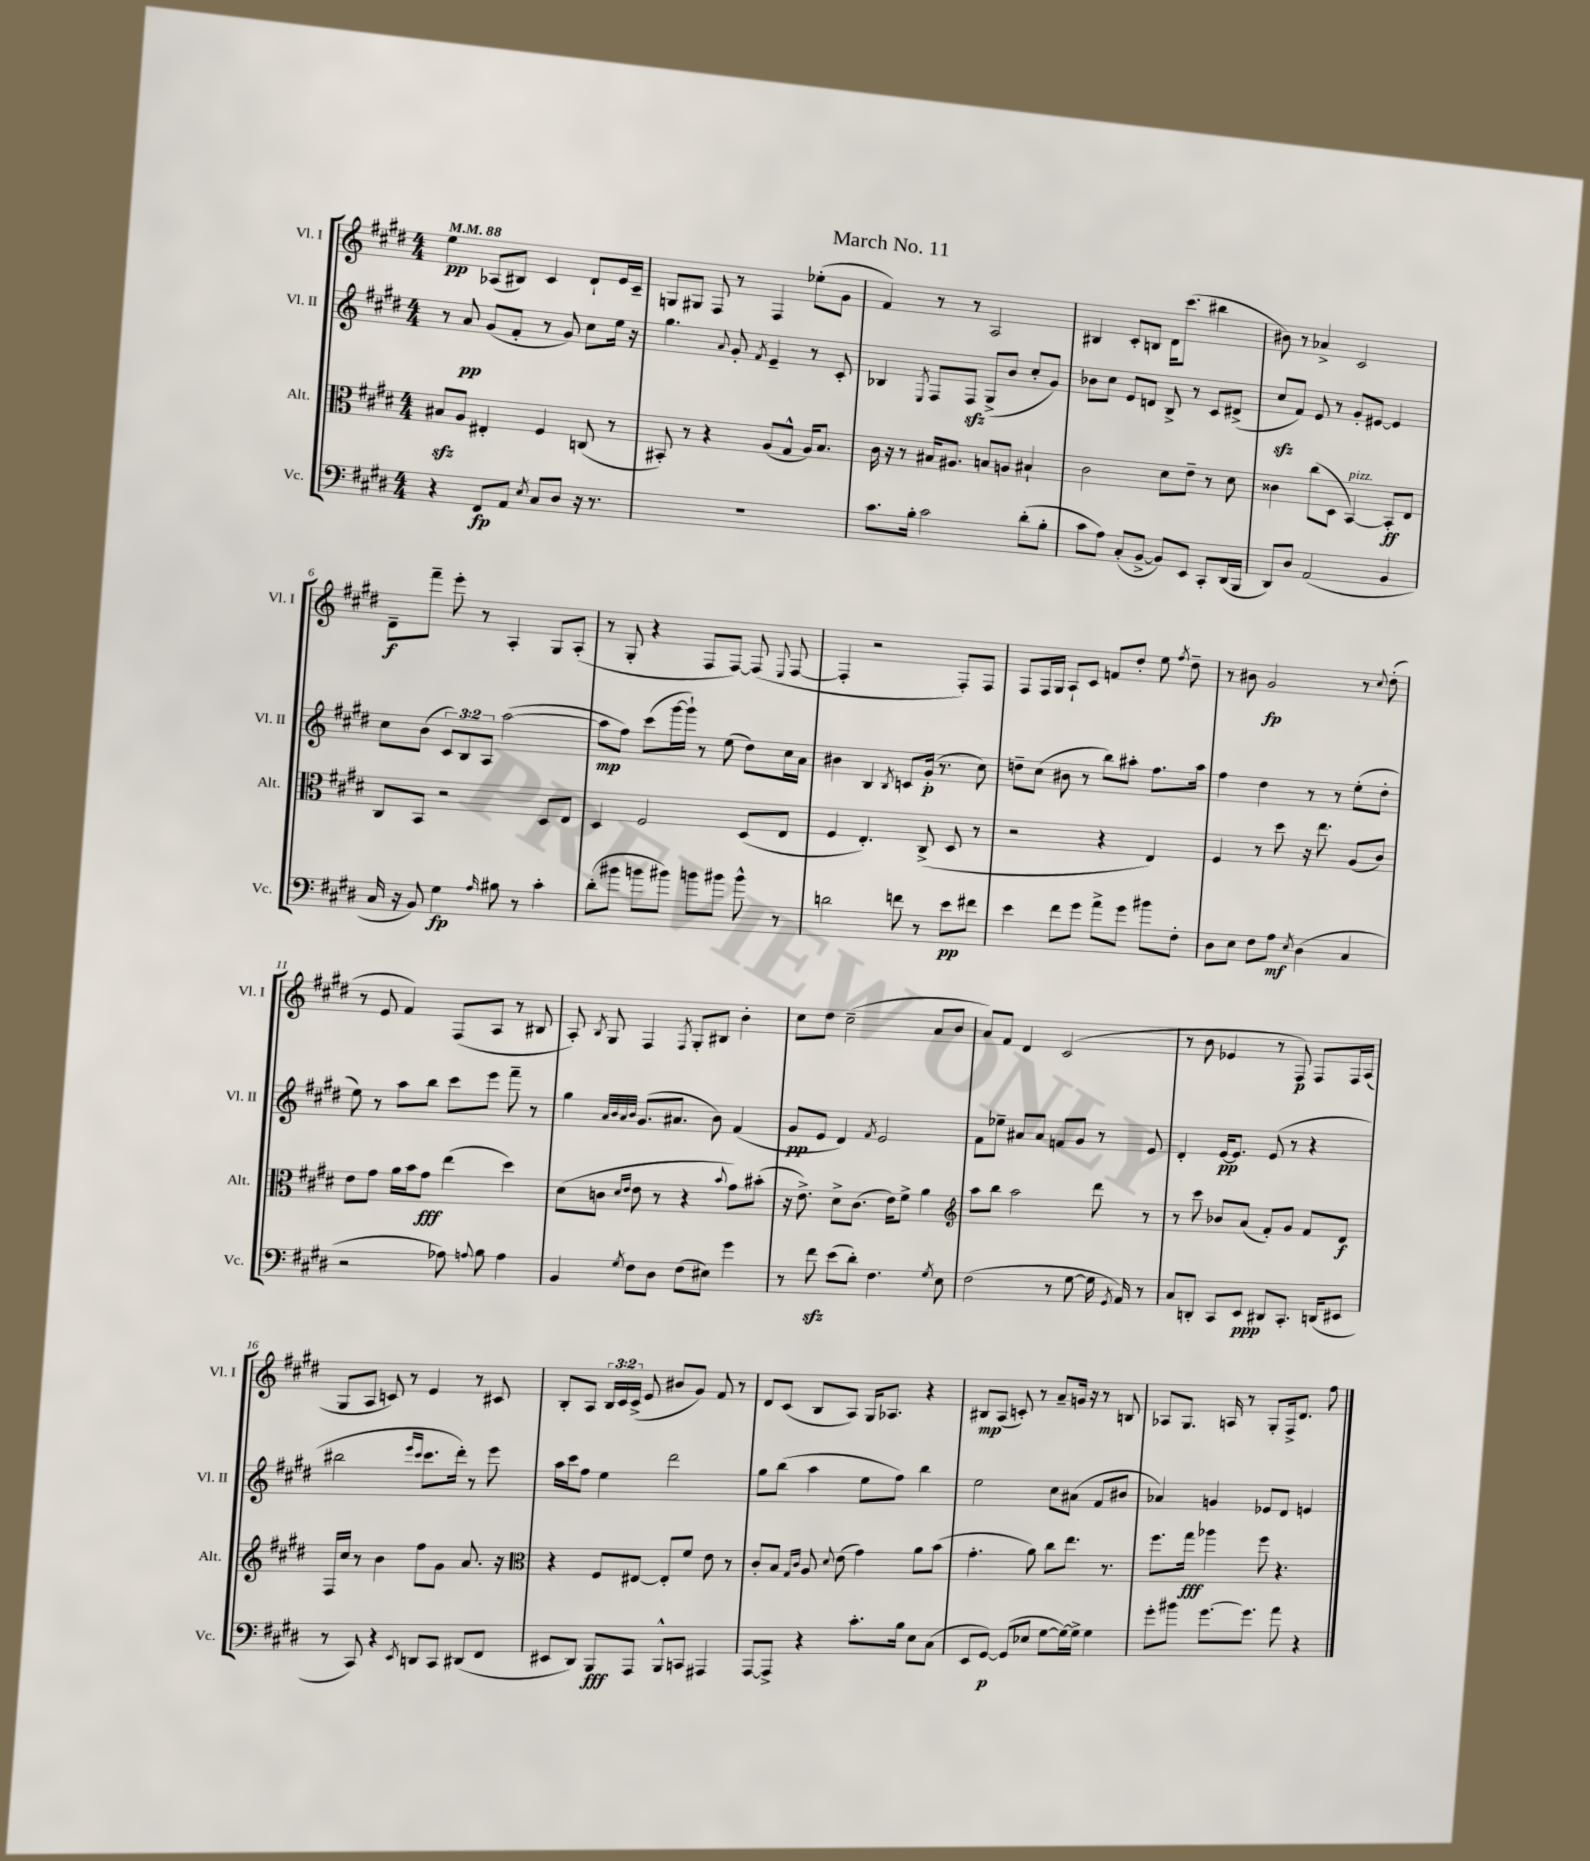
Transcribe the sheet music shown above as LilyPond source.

\header { title = "March No. 11" }
<<
\new StaffGroup <<
\new Staff = "s0" \with { instrumentName = "Vl. I" shortInstrumentName = "Vl. I" } {
    \clef treble \key e \major \numericTimeSignature \time 4/4 \override Staff.TupletNumber.text = #tuplet-number::calc-fraction-text \tempo 4 = 88
    \autoBeamOff e''4\pp aes8[( bis8]) cis'4 dis'8[-! e'16 cis'16]-- |
    g8[ gis8] fis8 r8 fis4 ees''8[-.( gis'8] |
    fis'4) r8 r8 a2 |
    bis4 cis'8[-. b8] dis'16[ cis'''8.]( bis''4 |
    bis'8) r8 aes'4-> cis'2 |
    dis'8[--\f fis'''8]-- e'''8-. r8 a4-. gis8[ a8]-.( |
    r8 gis8-. r4 fis8[ fis8]~) fis8( \appoggiatura { e8 } fis8~ |
    fis4-. r2 fis8[-.) fis8] |
    fis8[ fis16 gis16] a8[-! cis'8] f'8[ dis''8]-. e''8 \acciaccatura { fis''8 } dis''8-- |
    r8 bis'8 gis'2\fp r8 \appoggiatura { cis''8 } dis''8-.( |
    r8 e'8 fis'4) fis8[( a8] r8 bis8 |
    a8-.) \acciaccatura { b8 } gis8 fis4 \acciaccatura { fis8 } gis8[-. bis8] b'4-. |
    cis''8[ dis''8] cis''2--( a'8[ b'8] |
    a'8[) fis'8] dis'4 cis'2( |
    r8 b'8 ees'4 r8 fis8\p) fis8[ fis16 a16]( |
    gis8[ a8] c'8) r8 e'4 r8 cis'8 |
    b8[-. a8] \tuplet 3/2 { b16[ cis'16 cis'16]->( } e'8 bis'8[ gis'8]) fis'8 r8 |
    dis'8[ cis'8]( b8[ a8]) gis16[ aes8.] r4 |
    bis8[\mp a8]( c'8-.) r8 a'8[-- g'16] r16 r8 b8 |
    aes8[ gis8.] a16 r8 gis8[-. fis16-> dis'8.] fis''8 \bar "|." |
}
\new Staff = "s1" \with { instrumentName = "Vl. II" shortInstrumentName = "Vl. II" } {
    \clef treble \key e \major \numericTimeSignature \time 4/4 \override Staff.TupletNumber.text = #tuplet-number::calc-fraction-text
    \autoBeamOff r8 a'8\pp gis'8[( fis'8]-. r8 gis'8) cis''8[ e''16] r16 |
    gis''4. \appoggiatura { a'8 } gis'8-. \acciaccatura { fis'8 } e'4-- r8 cis'8-. |
    bes4 \acciaccatura { e8 } fis8[ fis8]\sfz gis8[->( b'8] cis''8[-. gis'8]) |
    bes'8[ cis''8] e'8[ d'8] b8-> r8 cis'8[ dis'8]->( |
    cis''8[\sfz fis'8]) e'8 r8 gis'8[-. eis'8]~ eis'4 |
    cis''8[ b'8]( \tuplet 3/2 { cis'8[) b8 a8] } a''2~( |
    a''8[\mp fis''8]) cis'''8[( gis'''16~ gis'''16]-!) r8 e''8( dis''8[) cis''16 a'16] |
    bis'4 b4 \acciaccatura { b8 } c'8[ gis'16]-.\p( r8. cis''8) |
    d''8[-- cis''8]( bis'8 r8 b''8[) ais''8]-. fis''8.[ ais''16] |
    fis''4 dis''4 r8 r8 e''8[-.( dis''8]-. |
    e''8) r8 a''8[ b''8] cis'''8[ e'''8] fis'''8-- r8 |
    gis''4 \grace { a'32[ b'32 a'32 b'32] } gis'8.[( ais'8.] b'8) fis'4( |
    gis'8[\pp e'8] dis'4) \acciaccatura { fis'8 } e'2 |
    fis'8[ ees''8]-- ais'8[ ais'8] f'8[ gis'8] r8 e'8 |
    dis'4-. e'16[~\pp e'8.] e'8( r8 r4 |
    bis''2 \grace { e'''16[ cis'''16] } cis'''8.[ dis'''16]-.) r8 e'''8 |
    a''16[ cis'''16 fis''8] e''4 dis'''2 |
    gis''8[ b''8]( a''4 e''8[ fis''8]) b''4 |
    e''2 cis''8[ ais'8]( fis'8[ bis'8] |
    aes'4) g'4 ees'8[ dis'8] e'4 \bar "|." |
}
\new Staff = "s2" \with { instrumentName = "Alt." shortInstrumentName = "Alt." } {
    \clef alto \key e \major \numericTimeSignature \time 4/4
    \autoBeamOff bis8[\sfz a8] eis4-. fis4 c8( r8 |
    bis,8-.) r8 r4 a8[( gis8]-^ a16[) b8.] |
    cis'16 r16 r8 bis16[ ais8.] b8[ a8] bis4-! |
    cis'2 dis'8[ e'8]-- r8 dis'8 |
    cisis'4 cis''8[( dis8] b,4~^\markup { \italic "pizz." }) b,8[-.\ff e8] |
    cis8[ b,8] r2 dis8[ e8] |
    dis4 fis2 dis8[( e8] |
    fis4 e4.-.) cis8->( dis8 r8 |
    r2 r4 e4) |
    fis4 r8 dis''8 r16 e''8. a8[( cis'8]) |
    e'8[ gis'8] a'16[ b'16 gis'8]\fff e''4( dis''4) |
    dis'8[( c'8] \grace { dis'16[ e'16] } e'8 r8 r4 \appoggiatura { b'8 } gis'8[) bis'8]-.( |
    r16 e'8.->) dis'8[-> cis'8.]( e'16[) fis'8]-> a'4 |
    \clef treble a''8[ b''8] a''2 dis'''8 r8 |
    r8 cis'''8 bes'8[ a'8]( fis'8[-.) gis'8] fis'8[ dis'8]\f |
    fis16[ cis''16] r8 b'4 fis''8[ gis'8] a'8. r16 |
    \clef alto r4 fis8[ eis8]~ eis8[-. fis'8] e'8 r8 |
    cis'8[-. b8] \grace { gis16[ cis'16] } a8 \appoggiatura { dis'8 } e'8( gis'4) a'8[ b'8]( |
    gis'4.-. a'8) cis''8[ e''8.] r8. |
    fis''8.[ gis''16]\fff aes''4 fis''8 r4. \bar "|." |
}
\new Staff = "s3" \with { instrumentName = "Vc." shortInstrumentName = "Vc." } {
    \clef bass \key e \major \numericTimeSignature \time 4/4
    \autoBeamOff r4 fis,8[\fp a,8] \acciaccatura { e8 } cis8[ dis8] r16 r8. |
    R1 |
    cis'8.[ b16]-. cis'2 dis'8[-.( b8]-. |
    cis'8[ a8]) cis8[-.( b,8]~-> b,8[) e,8] cis,8[-. dis,16( b,,16] |
    dis,8[) dis8] a,2( b,4 |
    cis16 r16 b,8) gis4\fp \grace { a16 } bis8 r8 cis'4-. |
    dis'8[-.( bis'8] b'8[ bis'8]) b'8[ bis'8] bis'8-^ r8 |
    d'2 f'8 r8 e'8[\pp fis'8] |
    e'4 fis'8[ gis'8] a'8[-> gis'8] bis'8[ fis8]-. |
    dis8[ e8] fis8[ a8]\mf \acciaccatura { e8 } dis4( cis4 |
    r2 aes8) \appoggiatura { a8 } b8 a4 |
    b,4 \acciaccatura { gis8 } fis8[ dis8] fis8[( eis8]) gis'4 |
    r8 fis'8\sfz e'8[( dis'8]-.) fis4. \acciaccatura { gis8 } e8 |
    fis2( r8 gis8~ gis16 \acciaccatura { gis,8 } a,16) r8 |
    cis8[ d,8]-. cis,8[ e,8]\ppp dis,8[ cis,8.]-. d,16[( eis,8] |
    r8 cis,8) r4 \acciaccatura { e,8 } d,8[ cis,8] dis,8[( fis,8] |
    eis,8[ dis,8]) b,,8[\fff a,,8] b,,8[-^ c,8] ais,,4 |
    a,,8[~ a,,8]-> r4 cis'8.[-. b16] e8[ cis8]( |
    e,8[ gis,8]~\p) gis,8[( ees8] gis8[~ gis16~) gis16]-> gis4 |
    gis'8[-. bis'8] gis'8.[~ gis'8.] a'8 r4 \bar "|." |
}
>>
>>
